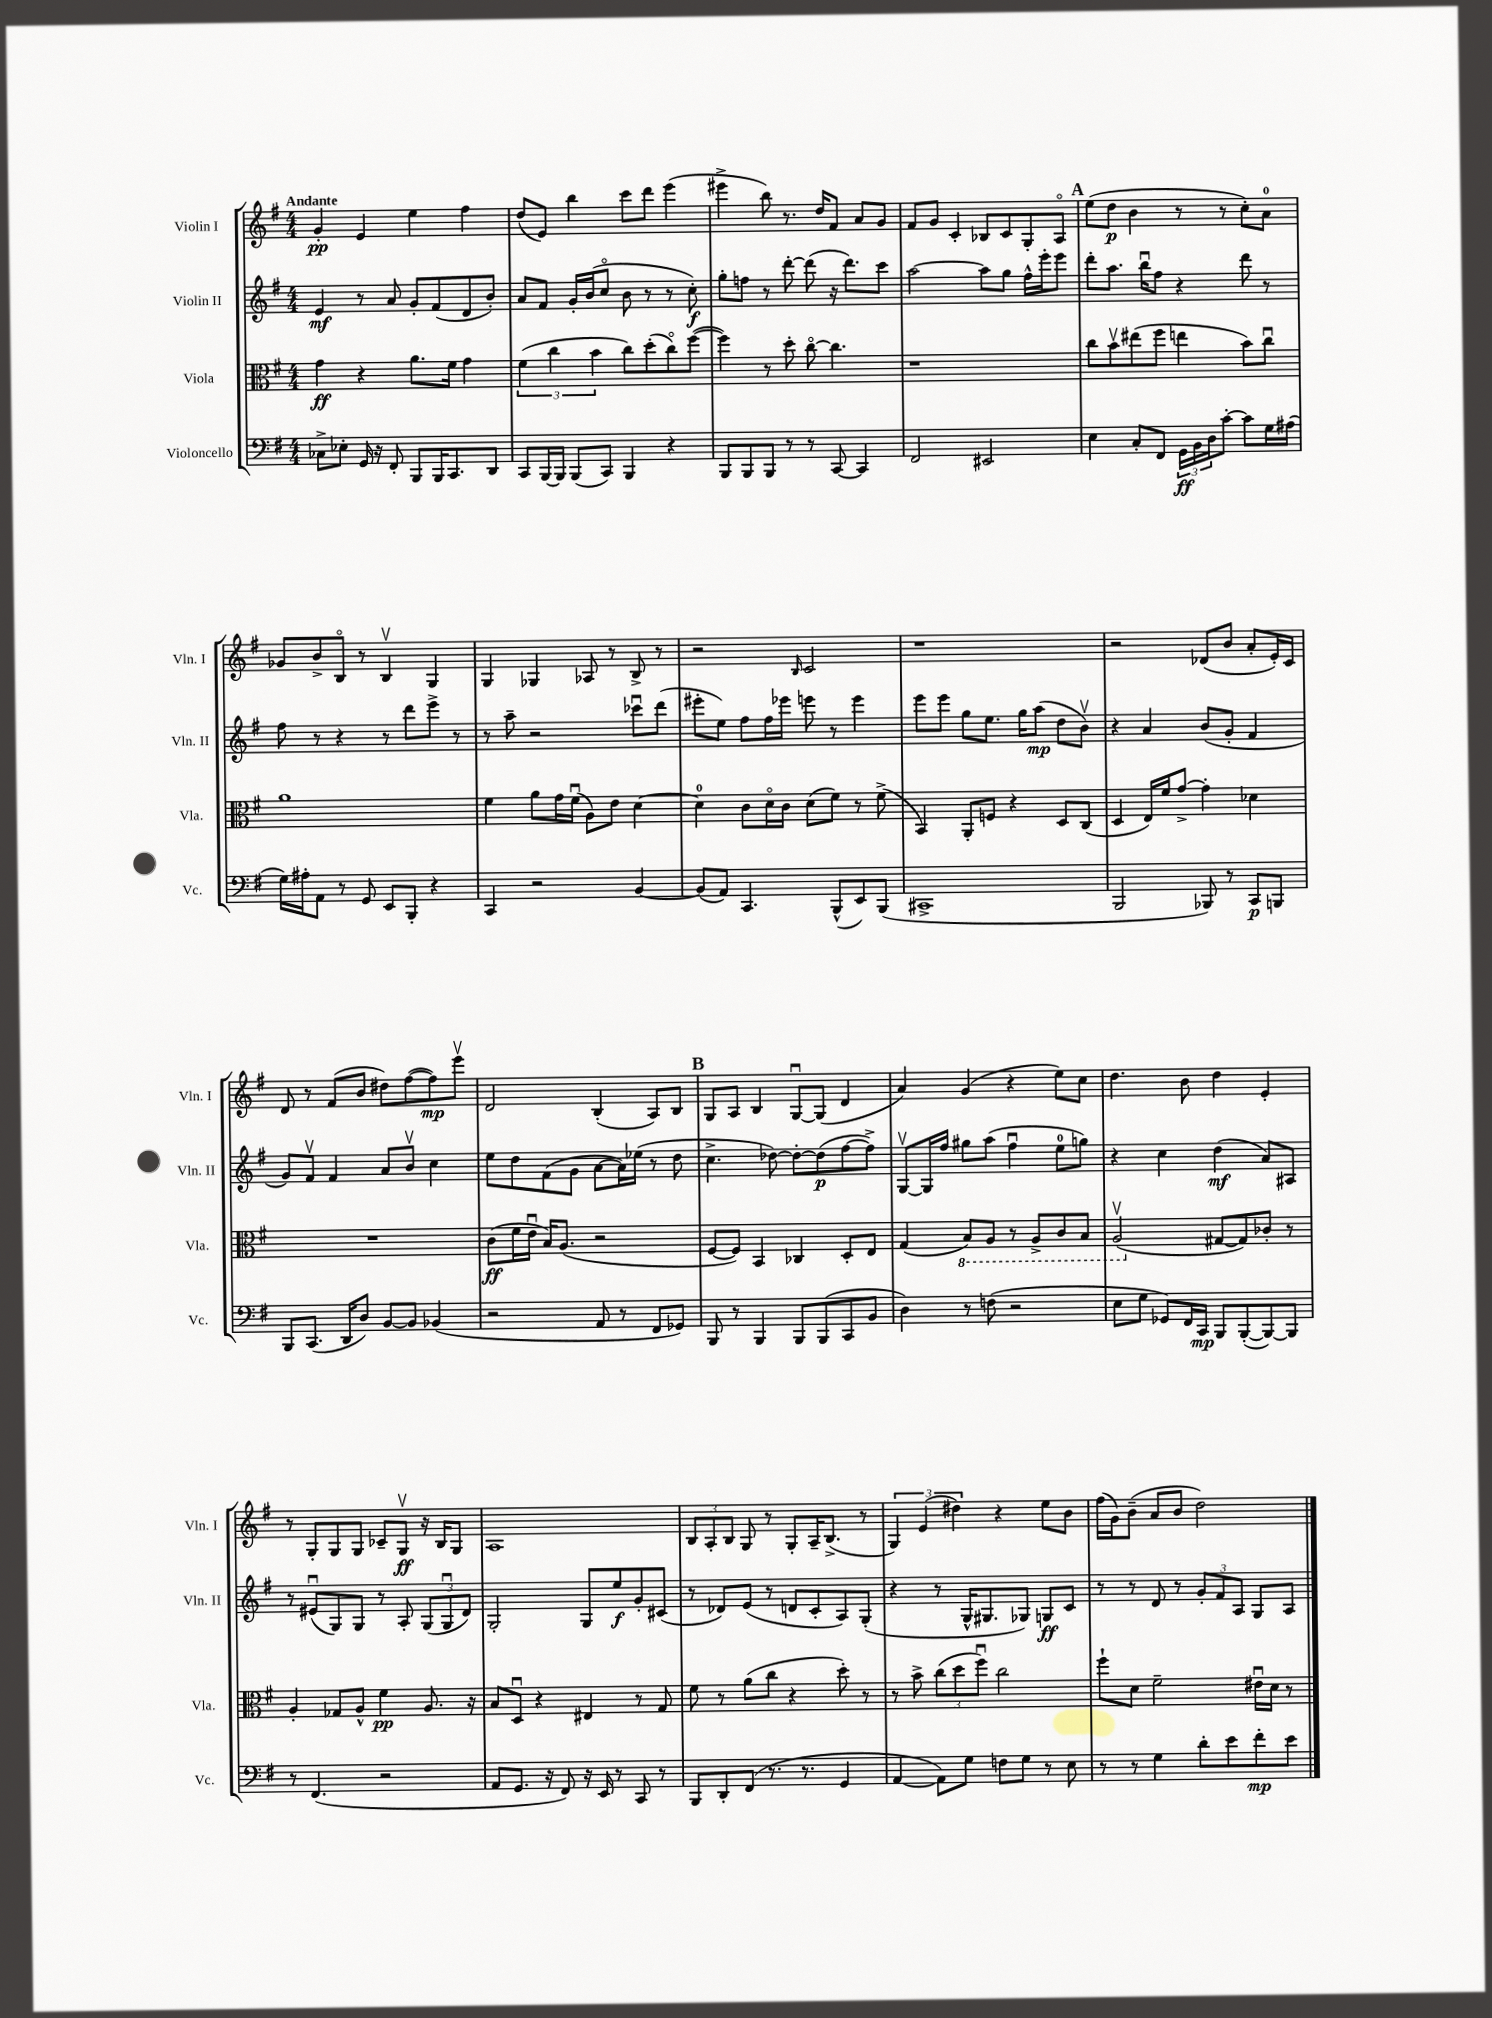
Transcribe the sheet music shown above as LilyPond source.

<<
\new StaffGroup <<
\new Staff = "s0" \with { instrumentName = "Violin I" shortInstrumentName = "Vln. I" } {
    \clef treble \key g \major \numericTimeSignature \time 4/4 \tempo "Andante"
    g'4-.\pp e'4 e''4 fis''4 |
    d''8( e'8) b''4 c'''8 d'''8 e'''4( |
    eis'''4-> b''8) r8. d''16 fis'8 a'8 g'8 |
    fis'8 g'8 c'4-. bes8 c'8 g8-. a8\flageolet |
    \mark \markup { \bold "A" } e''8( d''8\p b'4 r8 r8 c''8-.) a'8-0 |
    ges'8 b'8-> b8\flageolet r8 b4\upbow g4 |
    g4 ges4 aes8 r8 b8-> r8 |
    r2 \grace { b16 } c'2 |
    r1 |
    r2 des'8( b'8 a'8-. e'16-.) c'16 |
    d'8 r8 fis'8( b'8 dis''8) fis''8~( fis''8\mp) e'''8\upbow |
    d'2 b4-.( a8) b8 |
    \mark \markup { \bold "B" } g8 a8 b4 g8~\downbow g8( d'4 |
    a'4) g'4( r4 e''8) c''8 |
    d''4. b'8 d''4 e'4-. |
    r8 g8-. g8 g8 ces'8-- g8\upbow\ff r16 b16 g8 |
    a1 |
    \tuplet 3/2 { b8 a8-. b8 } g8 r8 g8-. a16-- b8.->( r8 |
    \tuplet 3/2 { g4) e'4( dis''4) } r4 e''8 b'8 |
    fis''16( g'16) b'8--( a'8 b'8 d''2) \bar "|." |
}
\new Staff = "s1" \with { instrumentName = "Violin II" shortInstrumentName = "Vln. II" } {
    \clef treble \key g \major \numericTimeSignature \time 4/4
    e'4\mf r8 a'8 g'8-. fis'8( d'8 b'8-.) |
    a'8 fis'8 g'16-. b'16( c''8\flageolet b'8 r8 r8 c''8-.\f) |
    g''8-. f''8 r8 d'''8~-. d'''8( r16 d'''8.) c'''8 |
    a''2~ a''8 g''8 fis''16-^ e'''16-. e'''8 |
    \mark \markup { \bold "A" } d'''8-. a''8. b''16\downbow fis''8 r4 d'''8 r8 |
    fis''8 r8 r4 r8 d'''8 e'''8-> r8 |
    r8 a''8-- r2 ces'''8\downbow d'''8( |
    eis'''8-. e''8) fis''8 fis''16 ees'''16 e'''8 r8 e'''4 |
    e'''8 e'''8 g''8 e''8. g''16 a''8\mp( d''8 b'8\upbow) |
    r4 a'4 b'8( g'8-. fis'4 |
    g'8) fis'8\upbow fis'4 a'8 b'8\upbow c''4 |
    e''8 d''8 fis'8( g'8 a'8~ a'16) ees''16( r8 d''8 |
    \mark \markup { \bold "B" } c''4.-> des''8~) des''8~-. des''8\p( fis''8~ fis''8->) |
    g8~\upbow g16 fis''16 gis''8 a''8( fis''4\downbow e''8-0 g''8) |
    r4 c''4 d''4\mf( a'8) ais8 |
    r8 eis'8\downbow( g8) g8 r8 a8-. \tuplet 3/2 { g8( g8\downbow d'8) } |
    g2-. g8 e''8\f g'8-. cis'8( |
    r8 des'8) e'8( r8 d'8 c'8-. a8) g8-.( |
    r4 r8 g16-^ gis8. ges8) g8\ff c'8 |
    r8 r8 d'8 r8 \tuplet 3/2 { g'8-. fis'8 a8 } g8 a8 \bar "|." |
}
\new Staff = "s2" \with { instrumentName = "Viola" shortInstrumentName = "Vla." } {
    \clef alto \key g \major \numericTimeSignature \time 4/4
    g'4\ff r4 a'8. fis'16 g'4 |
    \tuplet 3/2 { fis'4( c''4 b'4 } c''8) d''8-.( c''8\flageolet) fis''8~( |
    fis''4) r8 d''8-. c''8~\flageolet c''4. |
    r1 |
    \mark \markup { \bold "A" } c''8 b'8\upbow eis''8( fis''8 e''4 b'8) c''8\downbow |
    a'1 |
    fis'4 a'8 g'16 fis'16\downbow( a8) e'8 d'4~ |
    d'4-0 c'8 d'16\flageolet c'16 d'8( fis'8) r8 fis'8->( |
    b,4) a,8-. f8 r4 d8 c8( |
    d4 e16) fis'16 g'8~-> g'4-. des'4 |
    R1 |
    c'8\ff( fis'16 e'16\downbow b16) a8.( r2 |
    \mark \markup { \bold "B" } fis8~ fis8) b,4 ces4 d8-. e8 |
    g4( \ottava #-1 b,8) a,8 r8 a,8-> c8 b,8 |
    a,2\upbow( \ottava #0 gis8~ gis8) ces'8-. r8 |
    a4-. ges8 a8-^ fis'4\pp a8. r16 |
    b8 d8\downbow r4 eis4 r8 g8 |
    fis'8 r8 a'8( c''8 r4 d''8-.) r8 |
    r8 b'8-> \tuplet 3/2 { c''8( d''8 fis''8\downbow) } c''2 |
    fis''8-! d'8 fis'2-- eis'16\downbow d'16 r8 \bar "|." |
}
\new Staff = "s3" \with { instrumentName = "Violoncello" shortInstrumentName = "Vc." } {
    \clef bass \key g \major \numericTimeSignature \time 4/4
    ces8-> ees8-. g,16 r16 fis,8-. b,,8 b,,16 c,8. d,8 |
    c,8 b,,16~ b,,16 b,,8( c,8) b,,4 r4 |
    b,,8 b,,8 b,,8 r8 r8 c,8~ c,4 |
    fis,2 eis,2 |
    \mark \markup { \bold "A" } e4 c8-. fis,8 \tuplet 3/2 { g,16\ff b,16 d16 } c'8~-. c'8 g16 ais16( |
    g16) ais16-. a,8 r8 g,8 e,8 b,,8-. r4 |
    c,4 r2 b,4~ |
    b,8( a,8) c,4. b,,8-^( e,8) b,,8( |
    cis,1-> |
    b,,2 bes,,8) r8 c,8\p b,,8 |
    b,,8 c,8.( d,16 d8) b,8~ b,8 bes,4( |
    r2 a,8 r8 fis,8 ges,8) |
    \mark \markup { \bold "B" } b,,8 r8 b,,4 b,,8 b,,8( c,8 b,8 |
    d4) r8 f8( r2 |
    e8 g8 ges,8) fis,16 c,16\mp b,,8 b,,8~-.( b,,8~) b,,8 |
    r8 fis,4.( r2 |
    a,8 g,8. r16 fis,8) r16 e,16 r8 c,8 r8 |
    b,,8 d,8-. fis,8( r8. r8. g,4 |
    a,4~ a,8) g8 f8 g8 r8 e8 |
    r8 r8 g4 d'8-. e'8 fis'8-.\mp e'8 \bar "|." |
}
>>
>>
\layout { \context { \Score \remove "Bar_number_engraver" } }
